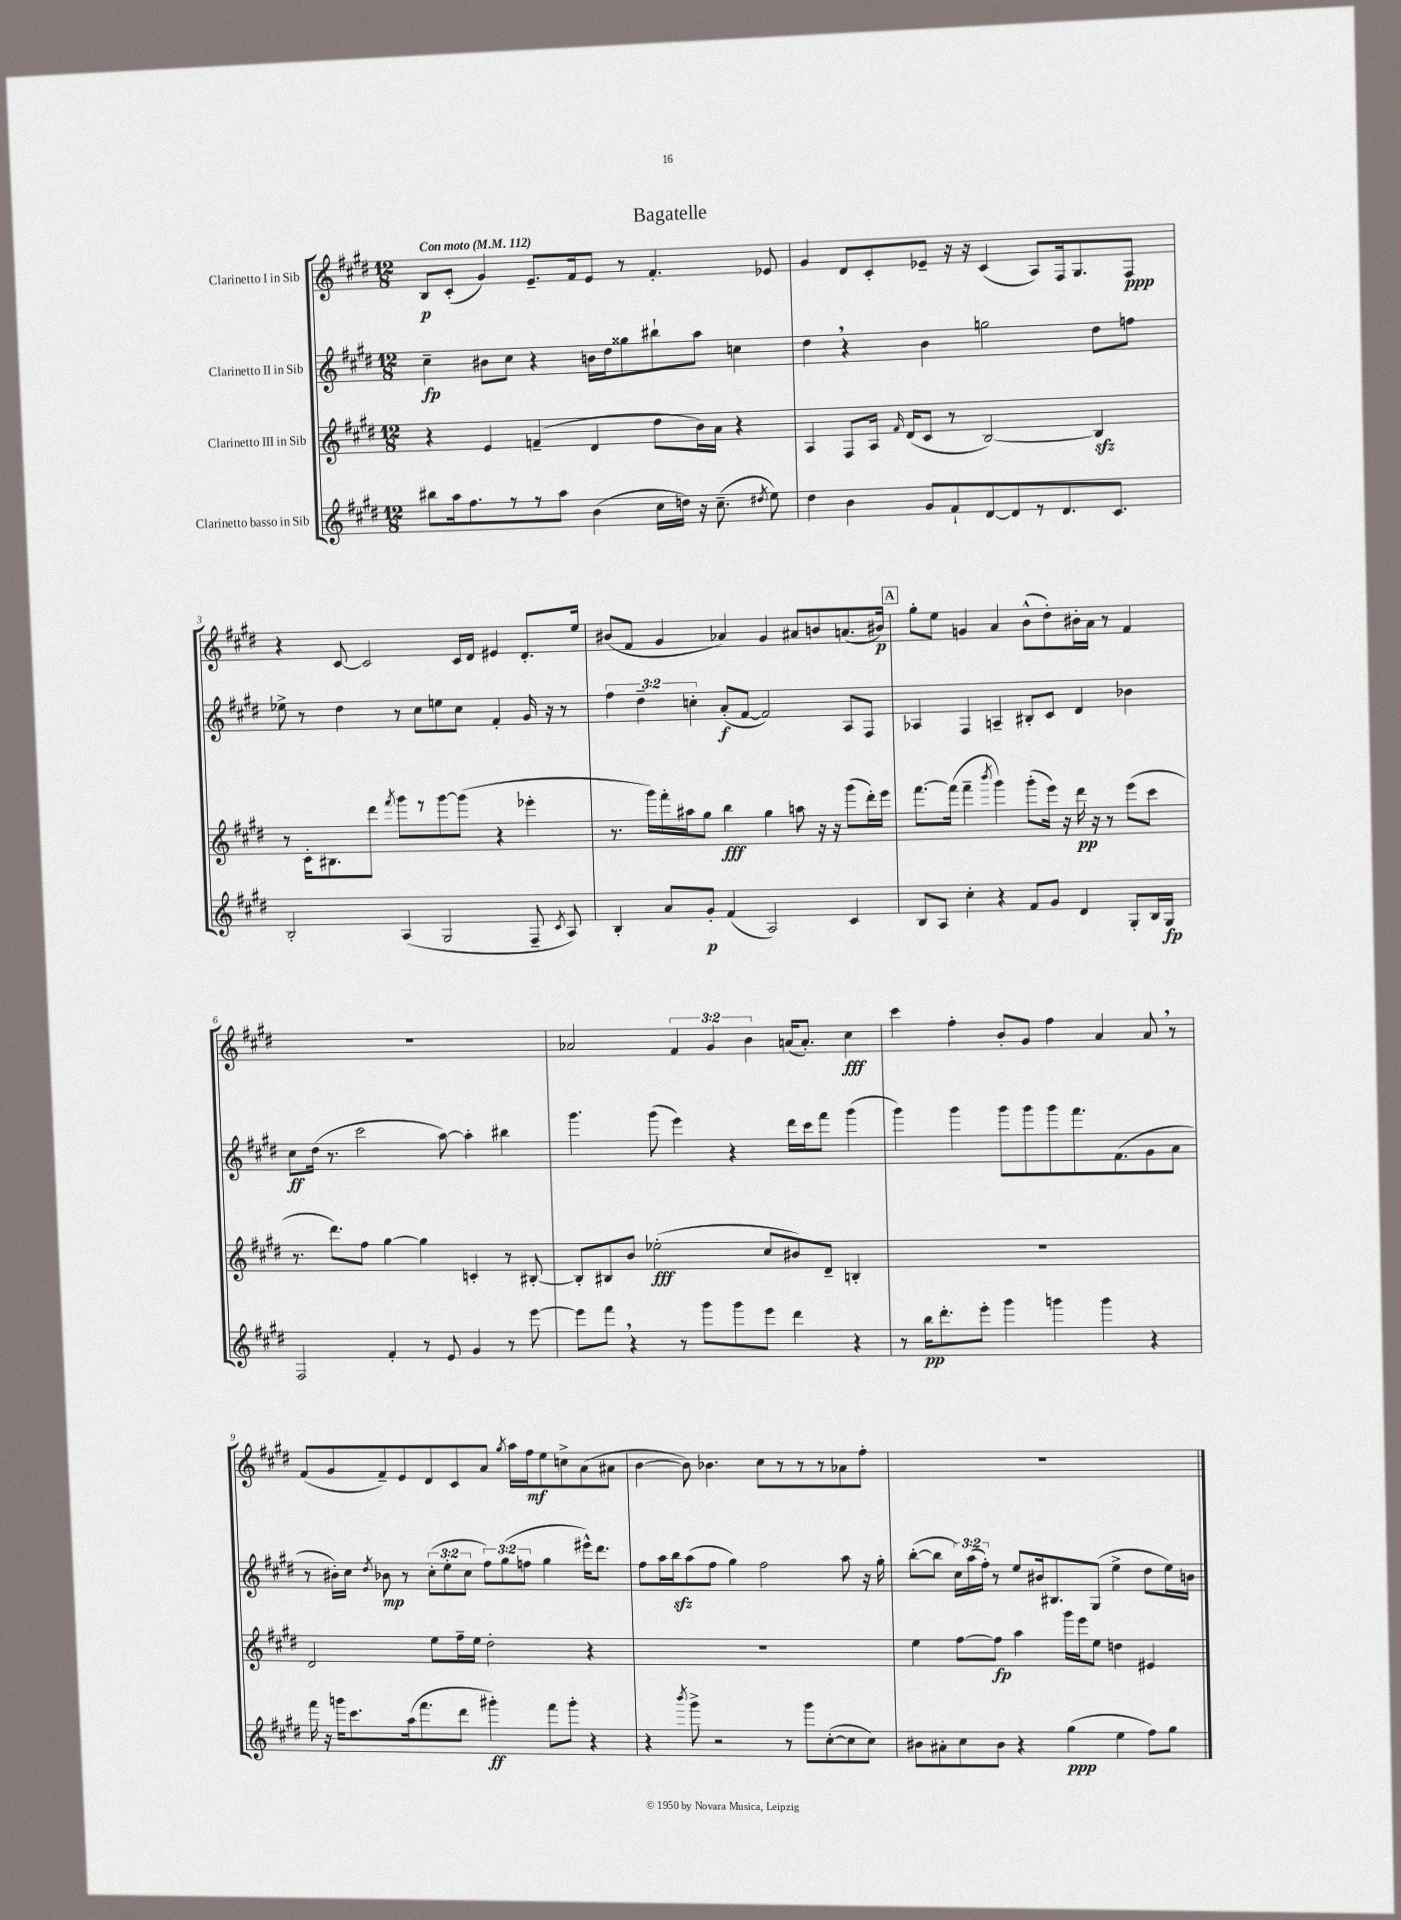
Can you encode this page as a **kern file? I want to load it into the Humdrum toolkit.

**kern	**dynam	**kern	**dynam	**kern	**dynam	**kern	**dynam
*part4	*part4	*part3	*part3	*part2	*part2	*part1	*part1
*staff4	*staff4	*staff3	*staff3	*staff2	*staff2	*staff1	*staff1
*I"Clarinetto basso in Sib	*	*I"Clarinetto III in Sib	*	*I"Clarinetto II in Sib	*	*I"Clarinetto I in Sib	*
*clefG2	*	*clefG2	*	*clefG2	*	*clefG2	*
*k[f#c#g#d#]	*	*k[f#c#g#d#]	*	*k[f#c#g#d#]	*	*k[f#c#g#d#]	*
*M12/8	*	*M12/8	*	*M12/8	*	*M12/8	*
*MM112	*	*MM112	*	*MM112	*	*MM112	*
=1	=1	=1	=1	=1	=1	=1	=1
!	!	!	!	!	!	!LO:TX:a:B:t=Con moto	!
8bb#X\L	.	4r	.	4cc#~\	fp	8B/L	p
16aa\k	.	.	.	.	.	(8c#'/J	.
8.ff#\	.	.	.	.	.	.	.
.	.	4e/	.	8b#X\L	.	4g#/)	.
8r	.	.	.	8cc#\J	.	.	.
8r	.	(4fn~/	.	4r	.	8.e~/L	.
8aa\J	.	.	.	.	.	.	.
.	.	.	.	.	.	16f#/k	.
(4b\	.	4d#/	.	16bn\LL	.	8e/J	.
.	.	.	.	16dd#\J	.	.	.
.	.	.	.	8gg##X\	.	8r	.
16cc#\LL	.	8dd#\L	.	8bb#X`\	.	4.f#'/	.
16ddn\JJ)	.	.	.	.	.	.	.
16r	.	16b\L)	.	8aa\J	.	.	.
(8.cc#~\	.	16a\JJ	.	.	.	.	.
.	.	4r	.	4ccn\	.	.	.
8qdd#X/	.	.	.	.	.	.	.
8ee\)	.	.	.	.	.	8e-X/	.
=2	=2	=2	=2	=2	=2	=2	=2
4dd#\	.	4A/	.	4dd#,\	.	4g#/	.
4b\	.	8F#/L	.	4r	.	8d#/L	.
.	.	16A/Jk	.	.	.	8c#'/	.
.	.	16qqf#/	.	.	.	.	.
.	.	(16d#/KL	.	.	.	.	.
8g#/L	.	8c#/J	.	4b\	.	8e-X~/J	.
8f#`/	.	8r	.	.	.	16r	.
.	.	.	.	.	.	16r	.
[8d#/	.	[2B/)	.	2ggn\	.	(4c#/	.
8d#/]	.	.	.	.	.	.	.
8r	.	.	.	.	.	8A/L)	.
8.d#/	.	.	.	.	.	16F#/k	.
.	.	.	.	.	.	8.G#/	.
.	.	4Bzz/]	.	8dd#\L	.	.	.
8.c#/J	.	.	.	.	.	.	.
.	.	.	.	8ffn\J	.	8F#/J	ppp
!!LO:LB:g=z
=3	=3	=3	=3	=3	=3	=3	=3
2B'/	.	8r	.	8ee-X^\	.	4r	.
.	.	16c#'\KL	.	8r	.	.	.
.	.	8.B#X\	.	.	.	.	.
.	.	.	.	4dd#\	.	[8c#/	.
.	.	8ddd#\J	.	.	.	2c#/]	.
.	.	8qfff#/	.	.	.	.	.
(4A/	.	8ggg#\L	.	8r	.	.	.
.	.	8r	.	8cc#\L	.	.	.
2G#/	.	[8ggg#\	.	8een\	.	.	.
.	.	(8ggg#\J]	.	8cc#\J	.	16c#/LL	.
.	.	.	.	.	.	16d#/JJ	.
.	.	4r	.	4f#'/	.	4e#X/	.
8F#~/	.	4eee-X'\	.	16g#/	.	8.d#'/L	.
.	.	.	.	16r	.	.	.
8qc#/	.	.	.	.	.	.	.
8A/)	.	.	.	8r	.	.	.
.	.	.	.	.	.	16ee/Jk	.
=4	=4	=4	=4	=4	=4	=4	=4
4B'/	.	8.r	.	6ff#\	.	(8b#X/L	.
.	.	.	.	.	.	8f#/J	.
.	.	.	.	6dd#~\	.	.	.
.	.	16ggg#\LL)	.	.	.	.	.
8a/L	.	16fff#'\	.	.	.	4g#/	.
.	.	16aa#X\J	.	.	.	.	.
.	.	.	.	6ccn'\	.	.	.
8g#'/J	p	8gg#\J	.	.	.	.	.
(4f#/	.	4bb\	fff	(8a'/L	f	4a-X/)	.
.	.	.	.	[8f#/J	.	.	.
2A/)	.	4gg#\	.	2f#/])	.	4g#/	.
.	.	8aan\	.	.	.	8a#X/L	.
.	.	16r	.	.	.	8bn/	.
.	.	16r	.	.	.	.	.
4c#/	.	(8ggg#\L	.	8A/L	.	(8.an/	.
.	.	16ddd#'\L)	.	8F#/J	.	.	.
.	.	16eee\JJ	.	.	.	16b#X/Jk)	p
!!LO:REH:place=s1:t=A
=5	=5	=5	=5	=5	=5	=5	=5
8B/L	.	[8.fff#\L	.	4A-X/	.	8gg#'\L	.
8A/J	.	.	.	.	.	8ee\J	.
.	.	(16fff#\Jk]	.	.	.	.	.
4cc#'\	.	4fff#~\	.	4F#/	.	4gn/	.
.	.	8qbbb/	.	.	.	.	.
4r	.	4ggg#\)	.	4An~/	.	4a/	.
8f#/L	.	(8ggg#'\L	.	8B#X'/L	.	(8b^^\L	.
8g#/J	.	16eee\Jk)	.	8c#/J	.	8dd#'\)	.
.	.	16r	.	.	.	.	.
4d#/	.	16ddd#\	pp	4d#/	.	16b#X'\L	.
.	.	16r	.	.	.	16a\JJ	.
.	.	8r	.	.	.	8r	.
8G#'/L	.	(8eee\L	.	4b-X\	.	4f#/	.
16B/L	.	8ccc#\J	.	.	.	.	.
16G#/JJ	fp	.	.	.	.	.	.
!!LO:LB:g=z
=6	=6	=6	=6	=6	=6	=6	=6
2F#/	.	8.r	.	8cc#\L	ff	1.r	.
.	.	.	.	(16dd#\Jk	.	.	.
.	.	8.ddd#\L)	.	8.r	.	.	.
.	.	8ff#\J	.	2ccc#\	.	.	.
4f#'/	.	[4gg#\	.	.	.	.	.
8r	.	4gg#\]	.	.	.	.	.
8e/	.	.	.	[8aa\)	.	.	.
4g#/	.	4cn'/	.	4aa'\]	.	.	.
8r	.	8r	.	4bb#X\	.	.	.
[8eee\	.	[8B#X'/	.	.	.	.	.
=7	=7	=7	=7	=7	=7	=7	=7
8eee\L]	.	8B#'/L]	.	4.ggg#\	.	2a-X/	.
8fff#,\J	.	8B#X/	.	.	.	.	.
4r	.	8b/J	.	.	.	.	.
.	.	(2ee-X'\	fff	(8ggg#\	.	.	.
8r	.	.	.	4eee\)	.	6f#/	.
8ggg#\L	.	.	.	.	.	.	.
.	.	.	.	.	.	6g#/	.
8ggg#\	.	.	.	4r	.	.	.
.	.	.	.	.	.	6b\	.
8eee\J	.	8cc#/L	.	.	.	.	.
4ddd#\	.	8b#X/)	.	16ddd#\LL	.	(16an/KL	.
.	.	.	.	16ccc#\J	.	8.a'/J)	.
.	.	8d#~/J	.	8fff#\J	.	.	.
4r	.	4Bn'/	.	(4ggg#\	.	4cc#\	fff
=8	=8	=8	=8	=8	=8	=8	=8
8r	.	1.r	.	4ggg#\)	.	4ccc#\	.
16bb\KL	pp	.	.	.	.	.	.
8.ddd#'\	.	.	.	.	.	.	.
.	.	.	.	4ggg#\	.	4ff#'\	.
8eee'\J	.	.	.	.	.	.	.
4ggg#\	.	.	.	8ggg#\L	.	8b'/L	.
.	.	.	.	8ggg#\	.	8g#/J	.
4gggn\	.	.	.	8ggg#\	.	4ff#\	.
.	.	.	.	8.fff#\	.	.	.
4ggg\	.	.	.	.	.	4a/	.
.	.	.	.	(8.f#\	.	.	.
4r	.	.	.	8g#\	.	8a,/	.
.	.	.	.	8a\J	.	8r	.
!!LO:LB:g=z
=9	=9	=9	=9	=9	=9	=9	=9
16fff#\	.	2d#/	.	8r	.	(8f#/L	.
16r	.	.	.	.	.	.	.
16gggn\KL	.	.	.	16b#X'\LL)	.	8g#/	.
8.ccc#\	.	.	.	16cc#\JJ	.	.	.
.	.	.	.	8qdd#/	.	.	.
.	.	.	.	8b-X\	mp	8f#~/)	.
(16aa\k	.	.	.	8r	.	8e/	.
8.fff#\	.	.	.	.	.	.	.
.	.	8ee\L	.	(12cc#'\L	.	8d#/	.
.	.	.	.	12ee'\	.	.	.
8ddd#\J	.	16ff#~\L	.	.	.	8c#/	.
.	.	.	.	12cc#\J	.	.	.
.	.	16ee\JJ	.	.	.	.	.
4ggg#X'\)	ff	2dd#'\	.	12ff#\L)	.	8a/J	.
.	.	.	.	(12gg#\	.	.	.
.	.	.	.	.	.	8qgg#/	.
.	.	.	.	.	.	16aa\LL	.
.	.	.	.	12ffn\J	.	.	.
.	.	.	.	.	.	16ff#\J	mf
8fff#\L	.	.	.	4gg#\	.	8ee\	.
8ggg#'\J	.	.	.	.	.	8ccn^\	.
4r	.	4r	.	16eee#X^^\KL)	.	(8a\	.
.	.	.	.	8.ddd#\J	.	.	.
.	.	.	.	.	.	8a#X\J	.
=10	=10	=10	=10	=10	=10	=10	=10
4r	.	1.r	.	8ff#\L	.	[4b\	.
.	.	.	.	16aa\L	.	.	.
.	.	.	.	16bbzz\J	.	.	.
8qbbb/	.	.	.	.	.	.	.
8ggg#^\	.	.	.	(8aa\	.	8b\])	.
2r	.	.	.	8ff#\J	.	4.b-X\	.
.	.	.	.	4gg#\)	.	.	.
.	.	.	.	2ff#\	.	8cc#\L	.
8r	.	.	.	.	.	8r	.
8ggg#\L	.	.	.	.	.	8r	.
([8cc#'\	.	.	.	.	.	8r	.
8cc#\]	.	.	.	8aa\	.	8a-X\	.
8cc#\J)	.	.	.	16r	.	8ff#'\J	.
.	.	.	.	16gg#'\	.	.	.
=11	=11	=11	=11	=11	=11	=11	=11
8b#X\L	.	4ee\	.	([8bb'\L	.	1.r	.
8a#X'\	.	.	.	8bb\J]	.	.	.
8cc#\	.	[8ff#\L	.	24cc#\LL)	.	.	.
.	.	.	.	(24aa\	.	.	.
.	.	.	.	24ff#'\JJ)	.	.	.
8b#\J	.	8ff#\J]	fp	8r	.	.	.
4r	.	4aa\	.	8ee/L	.	.	.
.	.	.	.	16b#X/k	.	.	.
.	.	.	.	8.B#X/	.	.	.
(4gg#\	ppp	16ggg#\LL	.	.	.	.	.
.	.	16eee\J	.	.	.	.	.
.	.	8ee\J	.	(8G#/J	.	.	.
4ee\	.	4ddn\	.	4ee^\	.	.	.
8ff#\L)	.	4e#X/	.	8dd#\L	.	.	.
8gg#\J	.	.	.	16ee\L)	.	.	.
.	.	.	.	16bn\JJ	.	.	.
==	==	==	==	==	==	==	==
*-	*-	*-	*-	*-	*-	*-	*-
